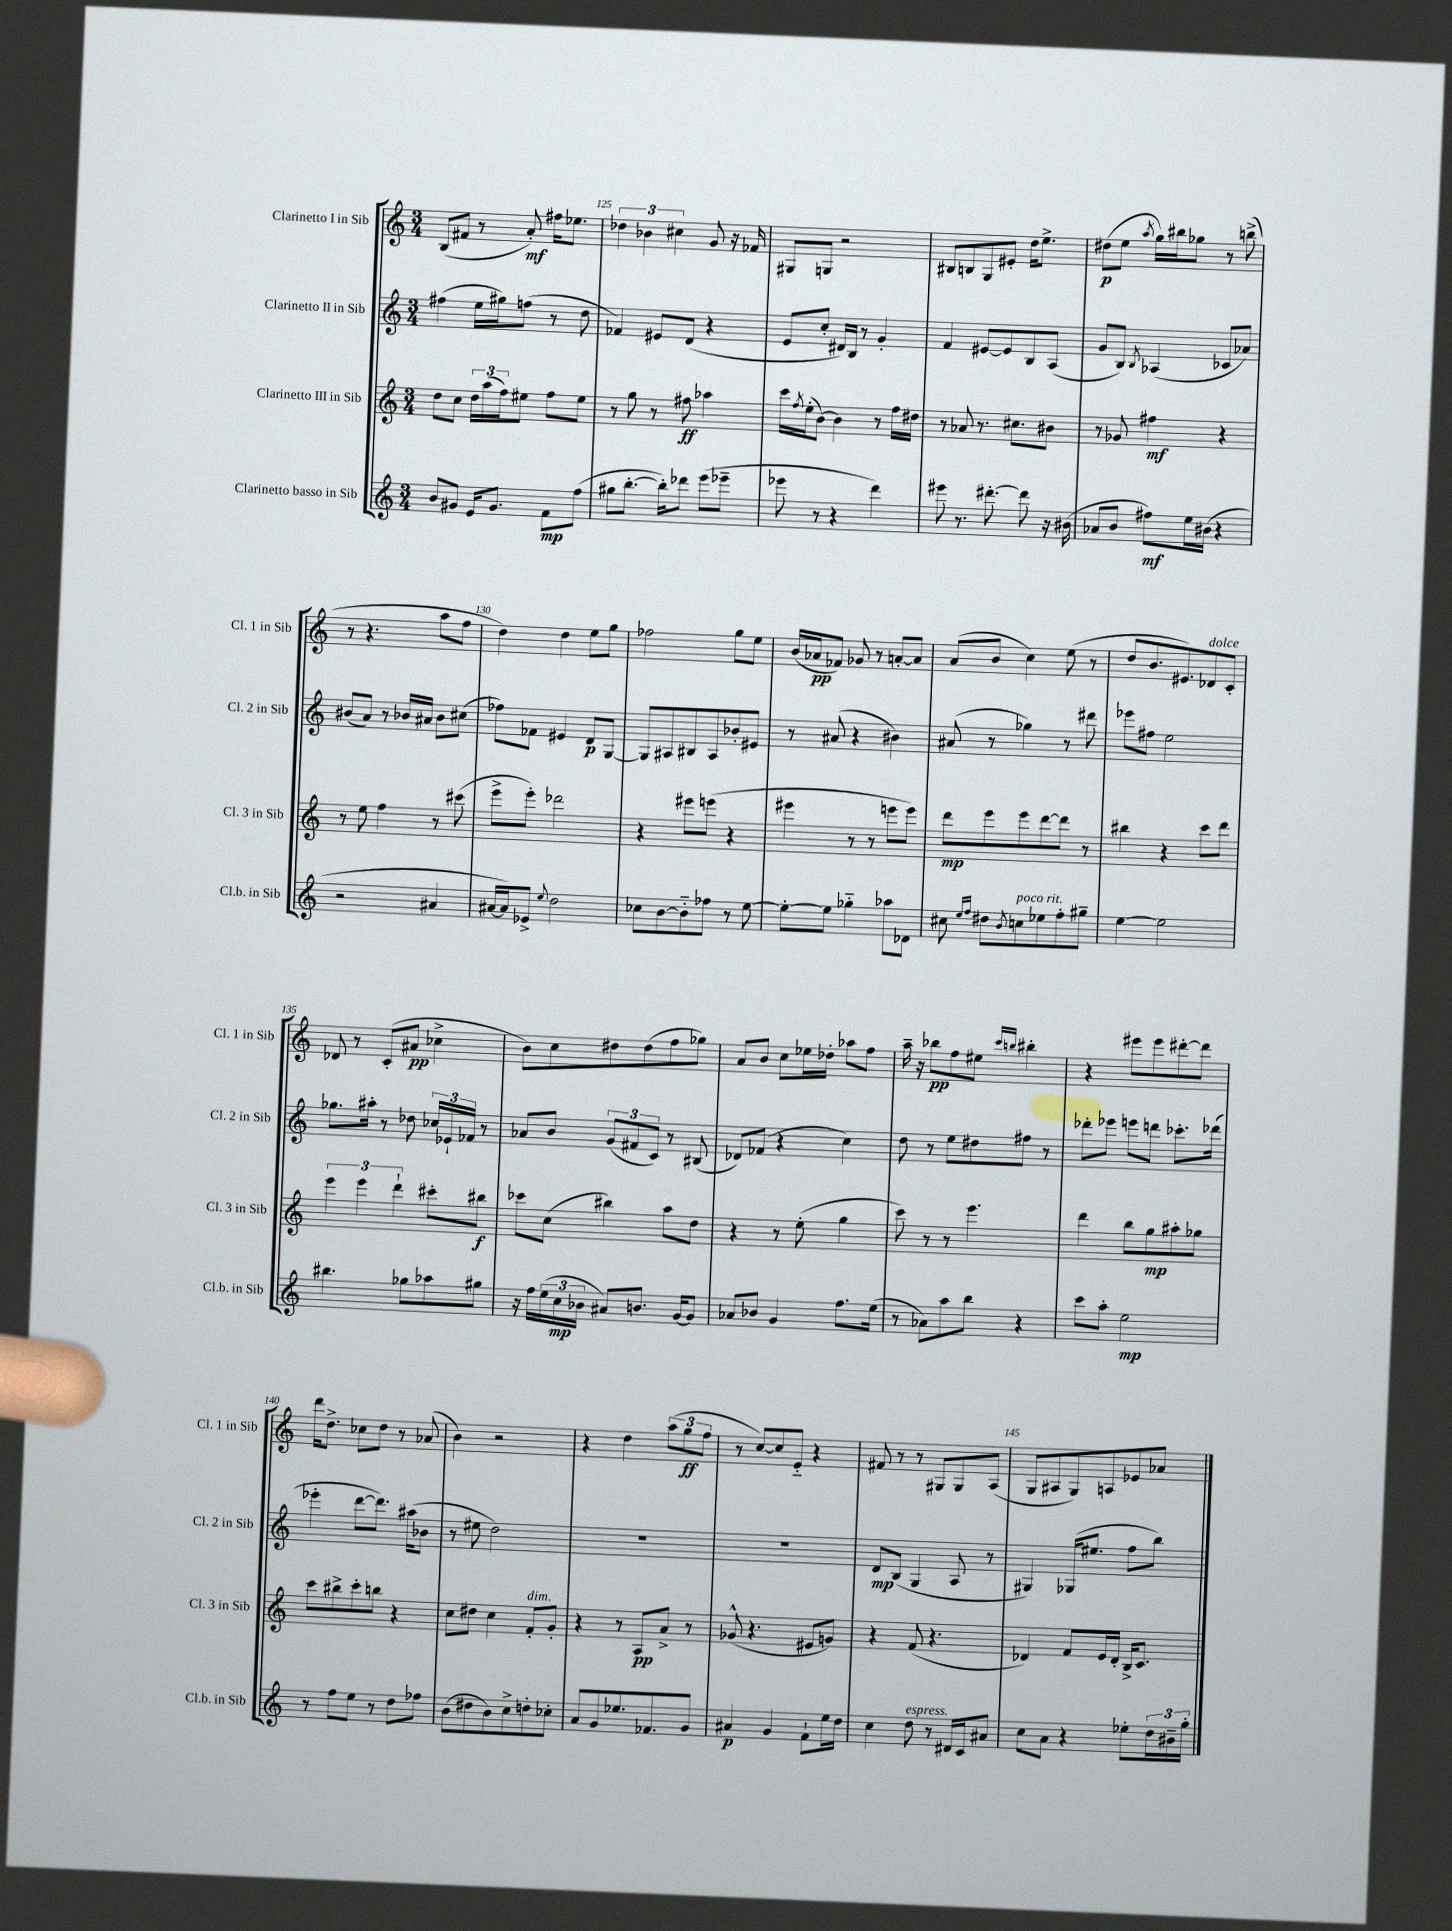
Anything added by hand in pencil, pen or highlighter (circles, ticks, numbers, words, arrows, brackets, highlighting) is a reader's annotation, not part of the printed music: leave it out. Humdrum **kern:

**kern	**kern	**kern	**kern
*staff4	*staff3	*staff2	*staff1
*clefG2	*clefG2	*clefG2	*clefG2
*k[]	*k[]	*k[]	*k[]
*M3/4	*M3/4	*M3/4	*M3/4
8b	8dd	(4ff#	(8B
8g#	8cc	.	8f#
16e	24dd	16ee	8r
.	(24aa	.	.
8.g#	.	16gg#)	.
.	24ff)	.	.
.	8ee#	(8ff	8a')
8f	8ff	8r	16ff#
.	.	.	8.ee-
(8ff	8ee#	8dd	.
=	=	=	=
8gg#	8r	4f-)	6dd-
[8.bb'	8gg	.	.
.	.	.	6b-
.	8r	8e#	.
16bb'])	.	.	.
.	.	.	6cc#
8ddd-	8ff#	(8d	.
(8eee	4aa-	4r	8g
8eee-~	.	.	16r
.	.	.	16f-
=	=	=	=
8eee-	16ccc	8e	8G#
.	8qff	.	.
.	(16ee'	.	.
8r	[8b)	8cc'	8G
4r	4b]	16d#)	2r
.	.	16B	.
.	.	8r	.
4ddd)	8r	4g'	.
.	16ff	.	.
.	16dd#	.	.
=	=	=	=
8eee#	8r	4f	8B#
8.r	8a-	.	8B
.	8.r	[8e#	8G
[8.ddd#'	.	.	.
.	.	8e#]	8e#'
.	8.cc#	.	.
8ddd#]	.	8B	16dd
.	.	.	8.ee^
16r	8b#	(8A	.
(16b#	.	.	.
=	=	=	=
8a-	8r	8g	(8dd#
8b	8g-	8B)	8ee
.	.	8qB	8qaa
8ff#)	4ff#	(4A-	16gg)
.	.	.	16bb#
16ee	.	.	8gg-
(16b#	.	.	.
4r	4r	8c-	8r
.	.	8a-)	(8bb^
=	=	=	=
2r	8r	(8b#	8r
.	8ee	8a)	4.r
.	4ff	8r	.
.	.	16b-	.
.	.	16a#	.
4a#	8r	8b-	8aa
.	(8ccc#	(8cc#	8ff
=	=	=	=
[16a#	8eee^	8ff-)	4dd)
16a#])	.	.	.
8e-^	8eee')	8f-	.
8qqee	.	.	.
2dd	2ddd-	4e#	4dd
.	.	8d	8ee
.	.	[8G	8gg
=	=	=	=
8cc-	4r	8G]	2ff-
[8b	.	8A#	.
8b'~]	8eee#	8B#	.
8ff-	(8eee	8A#	.
8r	4r	8b-'	8gg
[8ee	.	8e#	8ee
=	=	=	=
8ee'_	4eee#	8r	(16b
.	.	.	16a-
8ee]	.	(8a#	8f-)
4gg-'~	8r	4r	8g-
.	8r	.	8r
8aa-	8eee	4b#)	[8a'
8d-	8eee)	.	8a]
=	=	=	=
8cc#	8ddd	(8a#	(8a
16qqee	.	.	.
16qqff	.	.	.
8dd#	8eee	8r	8b
8qb	.	.	.
8cc	8eee	4gg-)	4cc)
8ee-	[8ddd	.	.
8ff'	8ddd]	8r	(8ee
8gg#~	8r	8ddd#	8r
=	=	=	=
[4ee	4bb#	8eee-	8dd
.	.	8ff#	8.b
2ee]	4r	2ee	.
.	.	.	8.e#)
.	8ccc	.	8d-
.	8ddd	.	8c'
=	=	=	=
4.bb#	6eee	8.gg-	8d-
.	.	.	8r
.	6eee	.	.
.	.	16aa#'	.
.	.	8r	(8c'
.	6ddd`	.	.
8gg-	.	8dd-	8a#
8aa-	8ccc#'	24cc-	4cc-^
.	.	24e-`	.
.	.	24f-	.
8gg#	8bb#	8r	.
=	=	=	=
16r	8ccc-	8a-	8b)
16ff	.	.	.
(24ee	(8cc	8b	8cc
24cc	.	.	.
24b-	.	.	.
8a#)	4bb#)	(12g	8dd#
.	.	12f#	.
8.b	.	.	(8dd#
.	.	12c)	.
.	8aa	8r	8ff
[16g	.	.	.
8g]	8dd	(8B#	8gg-)
=	=	=	=
8a-	4r	8d-)	8a
8b-	.	(8f-	8b
4g	8r	4r	8cc
.	(8ee'	.	16ee-
.	.	.	16dd-'
8.ff	4gg	4cc)	8aa-
.	.	.	8ff
(16ee	.	.	.
=	=	=	=
8r	8ccc)	8dd	16aa~
.	.	.	16r
8a-)	8r	8r	8bb-
8aa	8r	8ee	8ff
8bb	4.eee	8dd#	8ee#
.	.	.	16qqccc
.	.	.	16qqbb
4r	.	8ff#	4bb#'
.	.	8r	.
=	=	=	=
8ccc	4ddd	8ddd-'	4r
8aa'	.	8eee-	.
2ee	8bb	8eee	8eee#
.	8gg	8ddd	8eee#
.	8aa#'	8.ccc-'	[8ddd#'
.	8gg-	.	8ddd#]
.	.	(16ddd-	.
=	=	=	=
8r	8ccc	4eee-'	16ddd
.	.	.	8.dd^
8ff	8bb#^	.	.
8ee	8ccc'	[8ddd	8cc-
8r	8bb	8.ddd])	8dd
8dd	4r	.	8r
.	.	(16aa#	.
8ff-	.	8b-	(8a-
=	=	=	=
(8b	8cc	8r	4b)
8dd#	8dd#	8ee#	.
8b)	4cc	2dd)	2r
8cc^	.	.	.
8dd'	8f'	.	.
8cc-'	8g'	.	.
=	=	=	=
8a	4r	2.r	4r
8g	.	.	.
8.ee-	8r	.	4dd
.	8A	.	.
8.f-	.	.	.
.	8a^	.	(12aa
.	.	.	12gg
8g	8r	.	.
.	.	.	12ff
=	=	=	=
4a#	(8g-^^	2.r	8r
.	4.r	.	[8cc)
4g	.	.	8cc]
.	.	.	8e'~
8f`	8e#	.	4r
16ee	8g)	.	.
16dd	.	.	.
=	=	=	=
4cc	4r	8d	8f#
.	.	(8B	8r
8dd	(8f	4G	8r
8r	4.r	.	8G#
16d#	.	8A	8G#
16c	.	.	.
8a#	.	8r	(8A
=	=	=	=
8cc	4d-)	4G#)	8G
8a	.	.	8A#
4r	8f	(16G-	8G)
.	.	8.ee#	.
.	16e	.	8A
.	16d-'	.	.
8ee-'	16B^	8ff	8e-
.	8.c	.	.
24dd	.	8bb)	8a-
24b#~	.	.	.
24gg'	.	.	.
==	==	==	==
*-	*-	*-	*-
